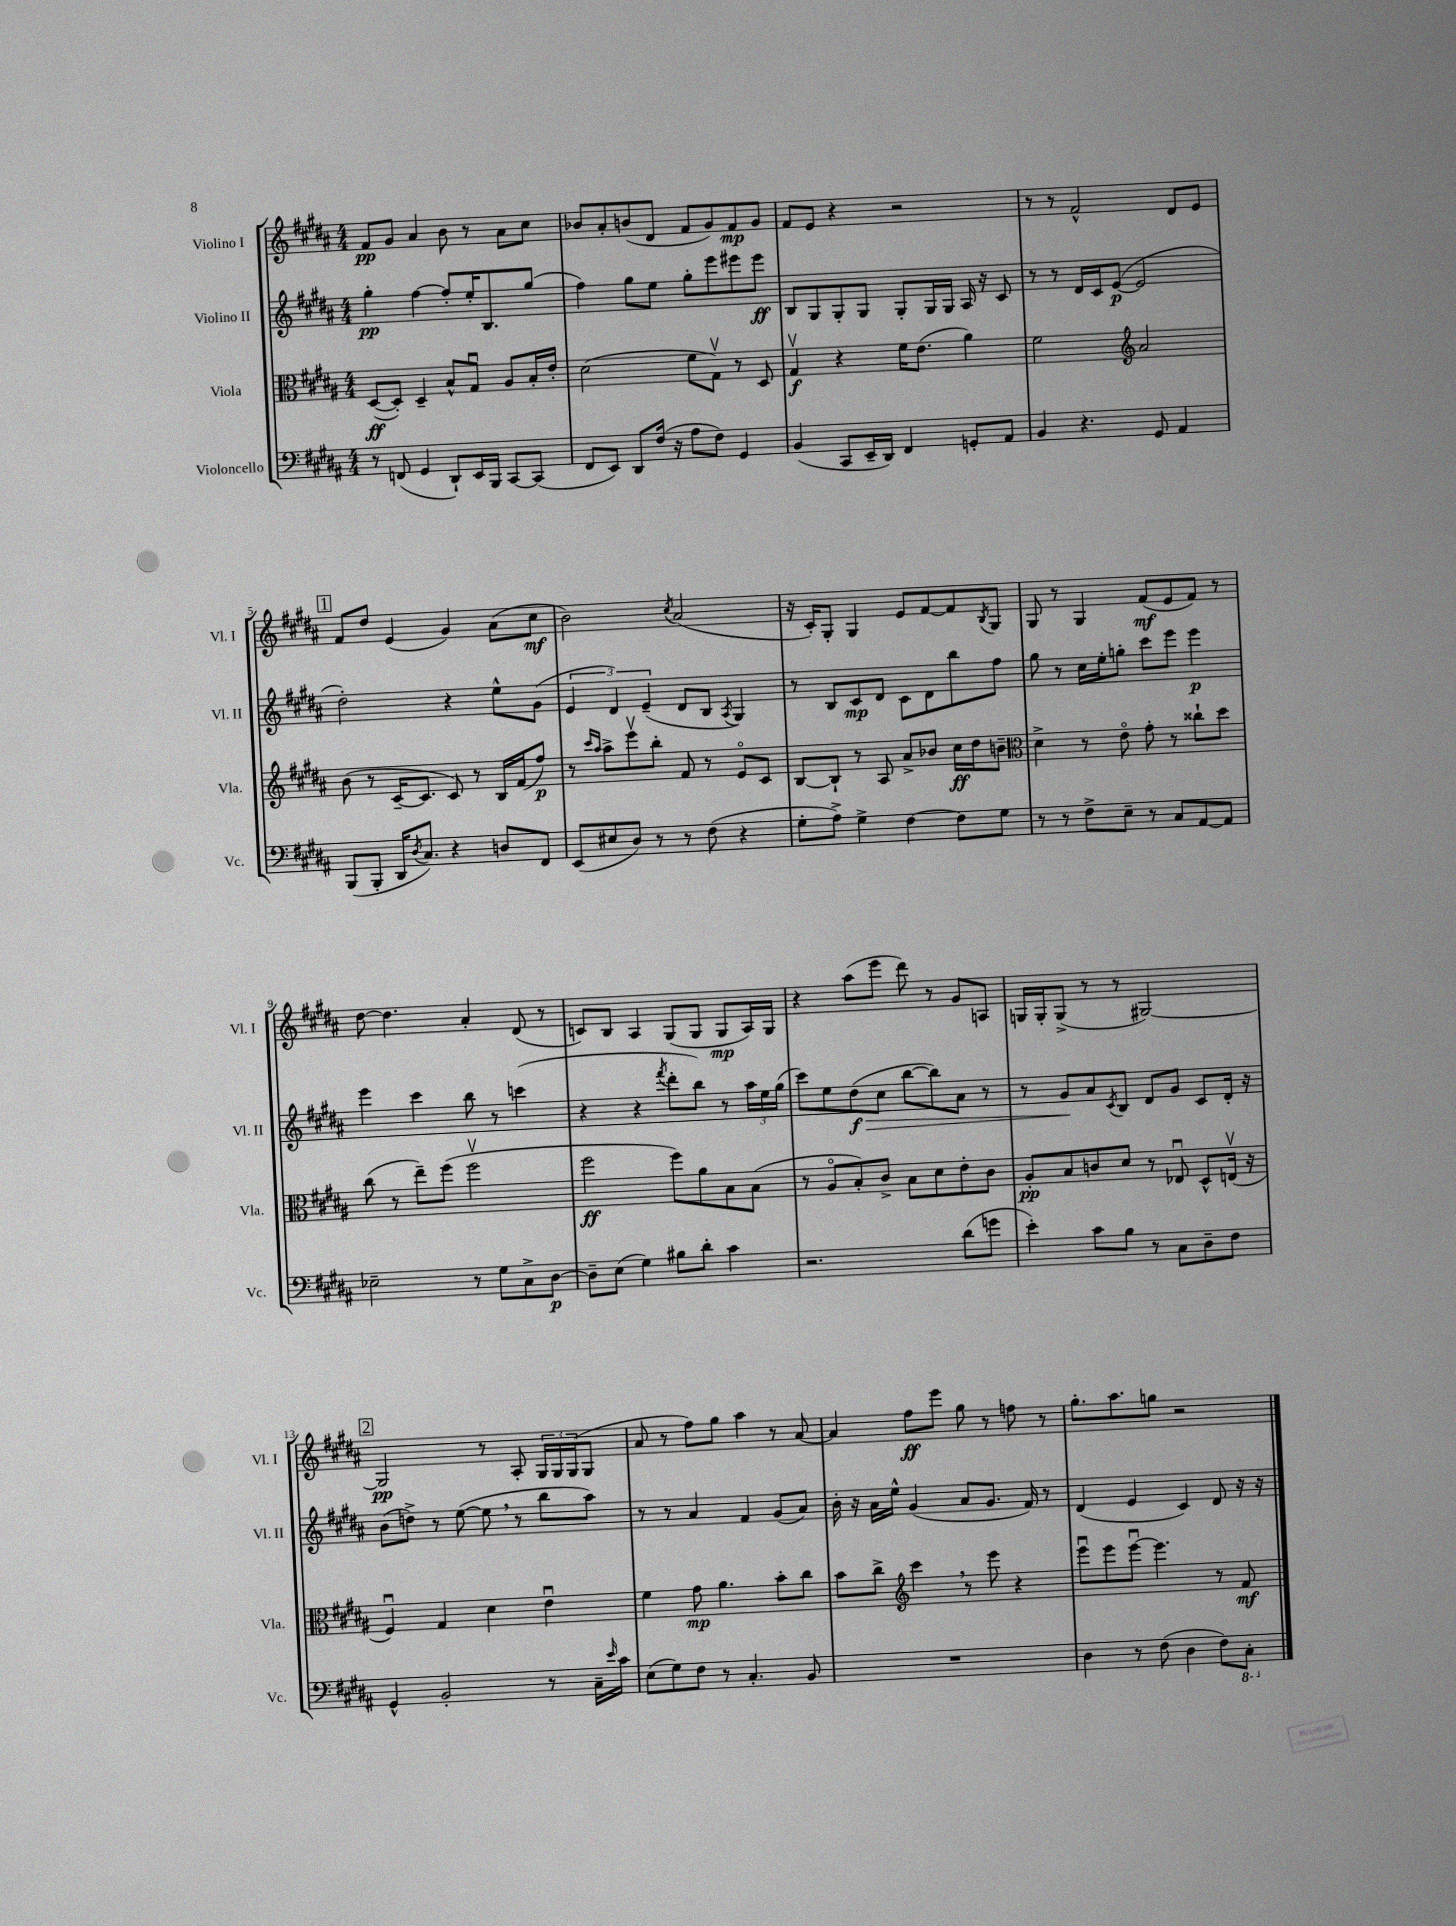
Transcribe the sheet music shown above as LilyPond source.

<<
\new StaffGroup <<
\new Staff = "s0" \with { instrumentName = "Violino I" shortInstrumentName = "Vl. I" } {
    \clef treble \key b \major \numericTimeSignature \time 4/4
    fis'8\pp gis'8 ais'4 b'8 r8 ais'8 cis''8 |
    bes'8 ais'8-. b'8( dis'8 fis'8 gis'8) fis'8\mp gis'8 |
    fis'8 e'8 r4 r2 |
    r8 r8 fis'2-^ dis'8 e'8 |
    \mark \markup { \box "1" } fis'8 dis''8 e'4( gis'4) ais'8( cis''8\mf |
    b'2) \acciaccatura { cis''8 } ais'2( |
    r16 cis'16-.) gis8-. gis4 e'8 fis'8~ fis'8 \acciaccatura { b8 } gis8 |
    gis8 r8 gis4 fis'8\mf( e'8 fis'8) r8 |
    dis''8~ dis''4. ais'4-. dis'8( r8 |
    c'8) b8 ais4 gis8( gis8 gis8\mp ais16) gis16 |
    r4 ais''8( e'''8 dis'''8) r8 gis'8 a8 |
    g16 g16-. g8->( r8 r8 gis2~) |
    \mark \markup { \box "2" } gis2\pp r8 ais8-. \tuplet 3/2 { gis16 gis16 gis16( } gis8 |
    ais'8 r8 fis''8) gis''8 ais''4 r8 ais'8~ |
    ais'4 fis''8\ff e'''8 gis''8 r8 f''8 r8 |
    gis''8.-. ais''8. g''8 r2 \bar "|." |
}
\new Staff = "s1" \with { instrumentName = "Violino II" shortInstrumentName = "Vl. II" } {
    \clef treble \key b \major \numericTimeSignature \time 4/4
    gis''4-.\pp fis''4~ fis''8-. e''16-. b8. gis''8( |
    fis''4) gis''8 e''8 gis''8-. e'''8 eis'''8 eis'''8\ff |
    b8 gis8 gis8-. gis8 gis8-. gis16 gis16 ais16 r16 cis'8 |
    r8 r8 dis'16 cis'16 e'8~\p( e'2 |
    \mark \markup { \box "1" } dis''2-.) r4 e''8-^ gis'8( |
    \tuplet 3/2 { e'4 dis'4) e'4--( } dis'8 b8 \acciaccatura { ais8 } gis4) |
    r8 b8 cis'8\mp dis'8 cis'8 dis'8 b''8 fis''8 |
    gis''8 r8 cis''16 e''16-. g''8-. cis'''8 e'''8 e'''4\p |
    e'''4 cis'''4 b''8 r8 c'''4( |
    r4 r4 \acciaccatura { fis'''8 } dis'''8-. b''8) r8 \tuplet 3/2 { ais''16 e''16 gis''16( } |
    cis'''8) e''8 dis''8\f\>( cis''8 b''8~ b''8) ais'8 r8 |
    r8 gis'8\! ais'8 \acciaccatura { cis'8 } b8 dis'8 gis'8 cis'8 dis'16-. r16 |
    \mark \markup { \box "2" } b'8( d''8->) r8 e''8~( e''8 \breathe r8 b''8 ais''8) |
    r8 r8 ais'4 fis'4 gis'8( ais'8) |
    b'16-. r16 ais'16 e''16-^ gis'4( ais'8 gis'8. fis'16) r8 |
    dis'4( e'4 cis'4) dis'8 r16 r16 \bar "|." |
}
\new Staff = "s2" \with { instrumentName = "Viola" shortInstrumentName = "Vla." } {
    \clef alto \key b \major \numericTimeSignature \time 4/4
    dis8~\ff( dis8-.) dis4-- b8-^ gis8\downbow ais8 b16-. e'16-. |
    dis'2( fis'8 gis8\upbow) r8 dis8 |
    gis4\upbow\f r4 fis'16 e'8.( ais'4) |
    fis'2 \clef treble ais'2 |
    \mark \markup { \box "1" } b'8( r8 cis'16~-- cis'8. cis'8) r8 b16 fis'16( fis''8\p) |
    r8 \grace { cis'''16 ais''16 } ais''8-> e'''8\upbow b''8-. fis'8 r8 e'8\flageolet cis'8 |
    b8~ b8-! r8 ais8 ais'8-> bes'8 cis''16\ff dis''16 b'8-- |
    \clef alto dis'4-> r8 e'8\flageolet gis'8-. r8 cisis''8-! dis''8 |
    cis''8( r8 e''8--) fis''8( fis''2\upbow |
    fis''2\ff fis''8) ais'8 b8 b8( |
    r8 ais8\flageolet b8-.) cis'8-> b8 dis'8 e'8-. cis'8 |
    ais8-.\pp b8 c'8 dis'8 r8 ees8\downbow dis8-^ e16\upbow( r16 |
    \mark \markup { \box "2" } fis4\downbow) gis4 dis'4 e'4\downbow |
    fis'4 gis'8\mp ais'4. b'8-. cis''8 |
    b'8 cis''8-> \clef treble cis'''4 \breathe r8 e'''8 r4 |
    e'''8\downbow e'''8 e'''8~\downbow e'''4. r8 fis'8\mf \bar "|." |
}
\new Staff = "s3" \with { instrumentName = "Violoncello" shortInstrumentName = "Vc." } {
    \clef bass \key b \major \numericTimeSignature \time 4/4
    r8 f,8( gis,4 dis,8-!) e,16 b,,16 cis,8~ cis,8( |
    fis,8 e,8) dis,8 fis16( r16 ais8 fis8) gis,4 |
    b,4( cis,8 e,16-- dis,16) fis,4 g,8-. ais,8 |
    b,4 r4. gis,8 ais,4 |
    \mark \markup { \box "1" } b,,8( b,,8-. dis,16 \acciaccatura { dis8 } cis8.) r4 d8 fis,8 |
    e,8( eis8 dis8) r8 r8 fis8( r4 |
    gis8-. ais8->) gis4-> fis4~ fis8 gis8 |
    r8 r8 fis8-> e8-- r8 cis8 ais,8~ ais,8 |
    ees2-- r8 gis8 cis8-> dis8~\p |
    dis8-- e8( gis4) bis8 dis'8-. cis'4 |
    r2. dis'8( g'8 |
    e'4-.) cis'8 b8 r8 cis8 dis8-- fis8 |
    \mark \markup { \box "2" } gis,4-^ b,2-. r8 cis16-- \grace { e'16 } cis'16 |
    e8( gis8) fis8 r8 cis4.-. b,8 |
    R1 |
    dis4 r8 fis8( dis4 fis8) \ottava #-1 cis,8-. \ottava #0 \bar "|." |
}
>>
>>
